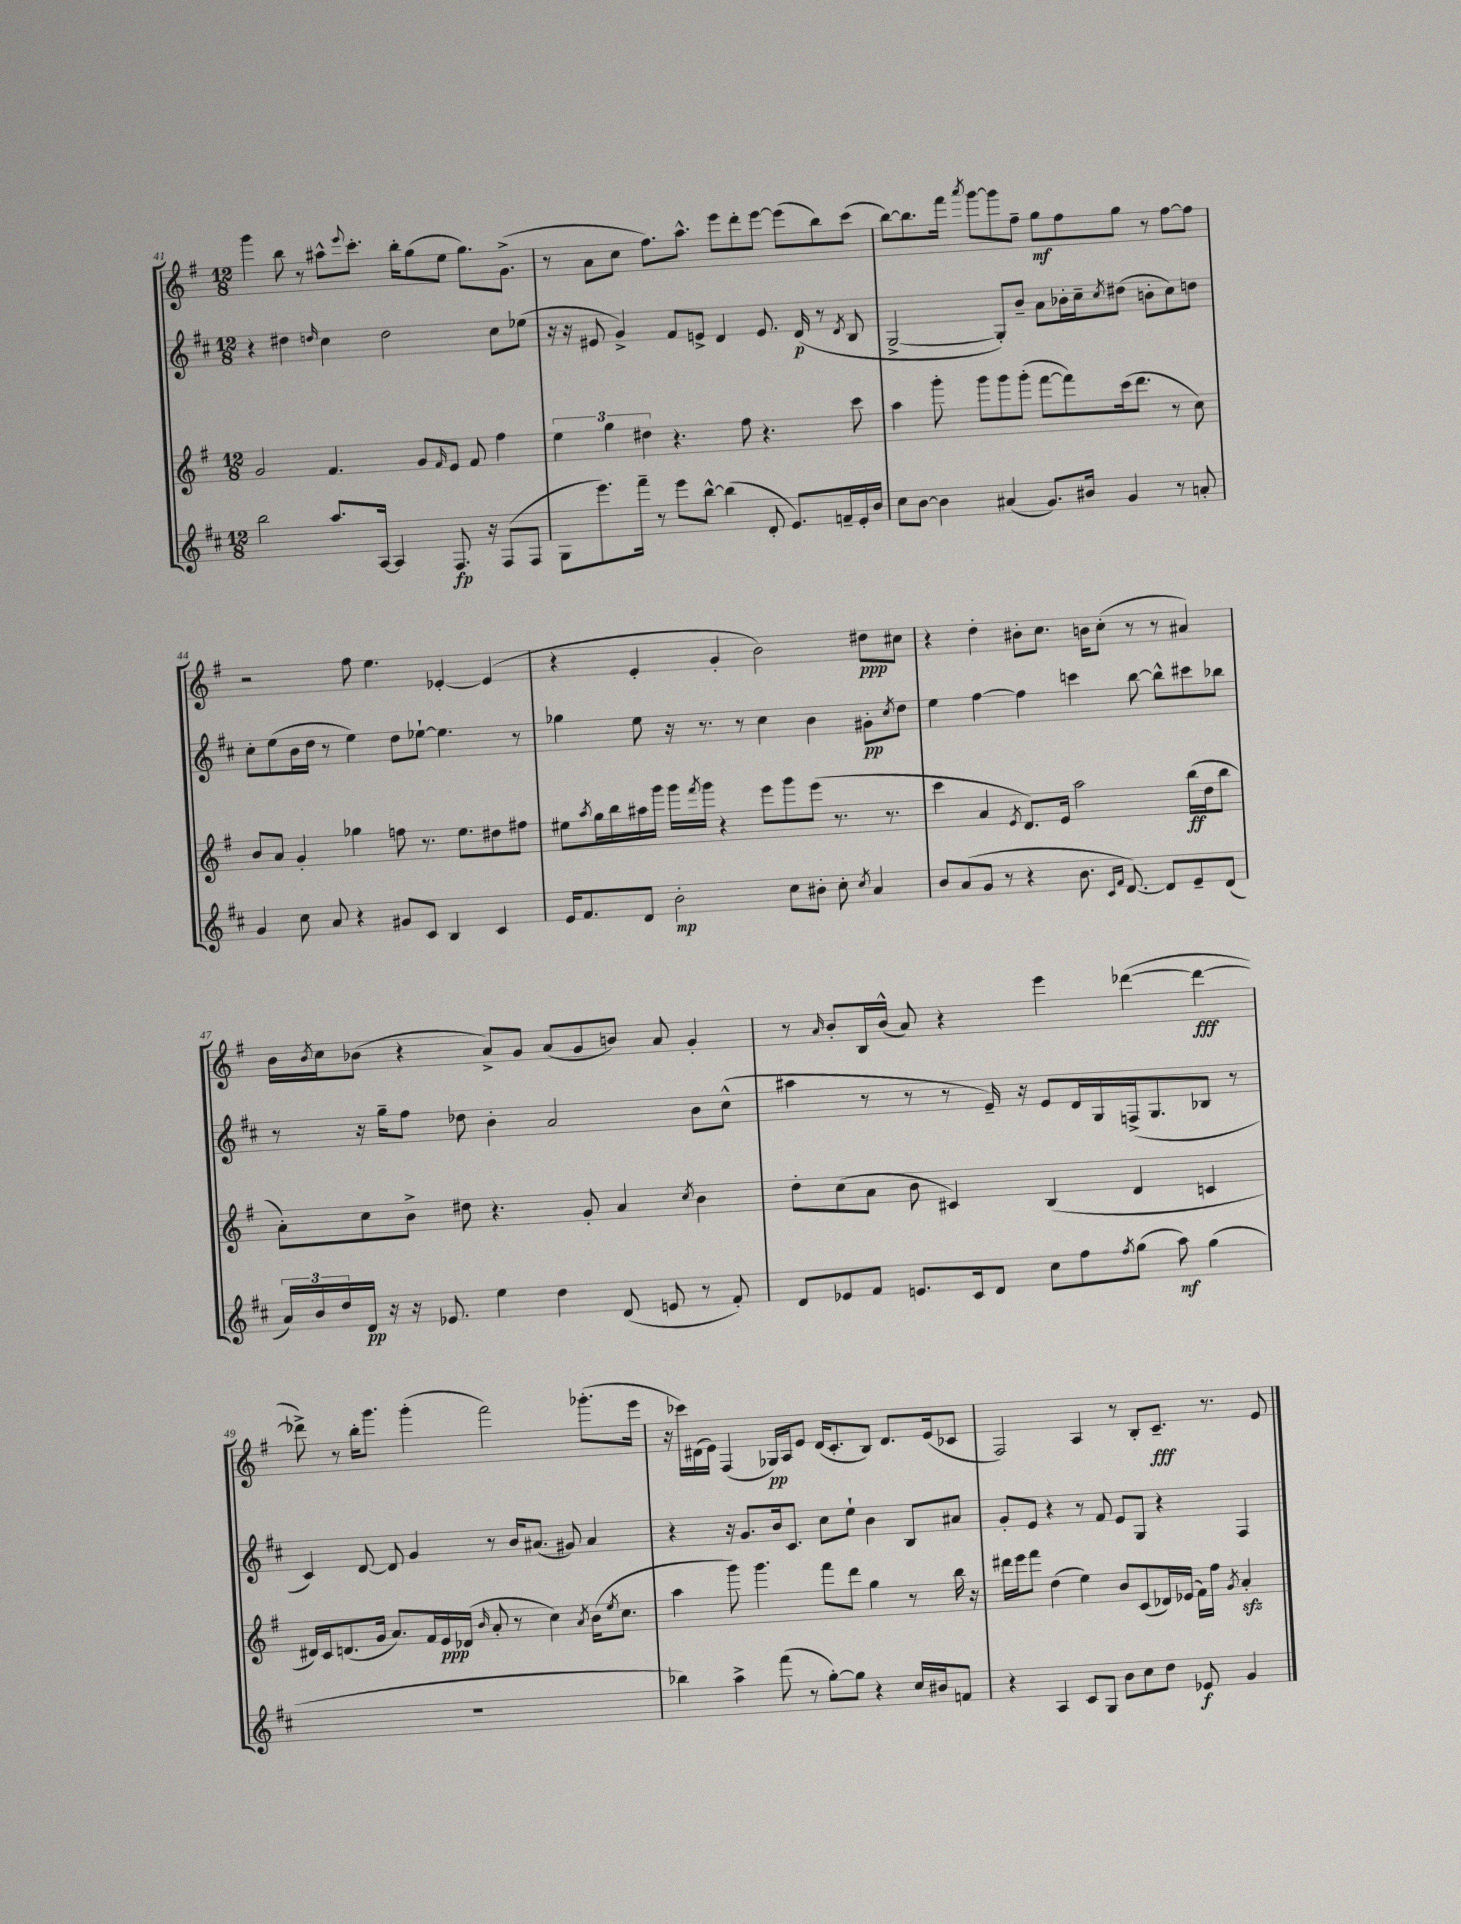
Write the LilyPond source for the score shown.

<<
\new StaffGroup <<
\new Staff = "s0" {
    \clef treble \key g \major \numericTimeSignature \time 12/8
    g'''4 b''8 r8 ais''8-^ \appoggiatura { e'''8 } c'''8.-. b''16-. g''8( e''8 g''8.) g'8.->( |
    r8 a'8 c''8 fis''8.) a''8.-^ e'''8 d'''8-. e'''8~ e'''8( b''8) c'''8( |
    b''8~) b''8. fis'''16 \acciaccatura { a'''8 } g'''8~ g'''8 fis''8-- g''8\mf fis''8 g''8 r8 fis''8~ fis''8 |
    r2 fis''8 e''4. ees'4~-. ees'4( |
    r4 e'4-. g'4-. b'2) dis''8\ppp cis''8 |
    r4 d''4-. bis'8-. c''8. b'16 c''8-.( r8 r8 ais'4) |
    b'16 \acciaccatura { b'8 } c''16 bes'8( r4 a'8->) g'8 a'8( g'8 b'8) a'8 g'4-. |
    r8 \grace { a'16 } b'8-. b16 b'16-^( a'8) r4 e'''4 des'''4~( des'''4~\fff |
    des'''8->) r8 b''16-. g'''8. g'''4-.( fis'''2) ges'''8.-.( e'''16 |
    r16 ces'''16) dis'16( e'16) fis4( ges16\pp) a16 e'8 dis'16( c'8.-. b8) dis'8. e'16( ces'8 |
    fis2) a4 r8 b8-. c'8.--\fff r8. e'8 \bar "|." |
}
\new Staff = "s1" {
    \clef treble \key d \major \numericTimeSignature \time 12/8
    r4 dis''4 \grace { d''16 } cis''4 d''2 cis''8 ees''8( |
    r16 r16 eis'8 g'4->) fis'8 e'8-> d'4 e'8. d'16\p( r8 \acciaccatura { d'8 } b8 |
    g2~-> g8-.) b'8-- a'8 bes'16-. cis''16-- \acciaccatura { cis''8 } dis''8( b'8-. cis''8) d''8 |
    cis''8-. e''8( b'16 d''16 r8 e''4) d''8 ees''8~-! ees''4. r8 |
    ges''4 e''8 r16 r8. r8 cis''4 b'4 gis'8-.\pp \acciaccatura { cis''8 } d''8 |
    e''4 fis''4~ fis''4 c'''4 b''8~ b''8-^ cis'''8 bes''8 |
    r8 r16 g''16-- fis''8 des''8 b'4-. a'2 b'8 cis''8-^( |
    ais''4 r8 r8 r8 e'16--) r16 e'8 d'16 g16 f16->( g8. bes8 r8 |
    cis'4) d'8~ d'8 g'4 r8 b'16 ais'8.( gis'8) ais'4 |
    r4 r16 g'8. b'16 cis'8. cis''8 e''8-! b'4 b8 ais'8 |
    g'8-. e'8 r4 r8 fis'8 e'8 g8 r4 fis4 \bar "|." |
}
\new Staff = "s2" {
    \clef treble \key g \major \numericTimeSignature \time 12/8
    g'2 fis'4. g'8 \grace { fis'16 } e'8 fis'8 fis''4 |
    \tuplet 3/2 { e''4 g''4 dis''4 } r4. fis''8 r4. c'''8 |
    a''4 g'''8-. g'''8 g'''8 g'''8-.( fis'''8~ fis'''8) c'''16( d'''8. r8 c''8) |
    b'8 a'8 g'4-. ges''4 f''8 r8. e''8. dis''8 fis''8 |
    eis''8 \acciaccatura { a''8 } g''16 b''16 ais''16 g'''16 g'''16 \acciaccatura { fis'''8 } g'''16 r4 e'''8 g'''8 e'''8( r8. r8. |
    c'''4 a'4 \acciaccatura { e'8 } d'8.) e'16 a''2 b''16\ff( d''16 b''8 |
    a'8-.) c''8 b'8-> dis''8 r4. g'8-. a'4 \acciaccatura { c''8 } b'4 |
    d''8-. c''8( a'8 b'8 cis'4) b4( d'4 c'4 |
    dis'16) c'16 d'8.( g'16 a'8.) fis'16 e'16\ppp des'16( \grace { b'16 } a'8-. r8 c''4) \acciaccatura { a'8 } b'16( \acciaccatura { e''8 } c''8. |
    a''4 g'''8) g'''4. fis'''8 d'''8 g''4 r8 b''16 r16 |
    dis'''16 e'''16 fis'''8 d''4( e''4) b'8 c'8( des'16) ees'16( fis'16) fis''16 \acciaccatura { g'8 } a'4-.\sfz \bar "|." |
}
\new Staff = "s3" {
    \clef treble \key d \major \numericTimeSignature \time 12/8
    b''2 a''8. a16~ a4 fis8.\fp r16 fis8( fis8 |
    g8 e'''8.) fis'''16-- r8 e'''8 b''8~-^ b''4( d'8-. e'8.) f'16-- e'16-. b'16 |
    cis''8 b'8~ b'4 ais'4( g'8.) bis'16 g'4 r8 a'8-. |
    g'4 cis''8 a'8 r4 gis'8 cis'8 b4 cis'4 |
    e'16 fis'8. d'8 b'2-.\mp cis''8 bis'8-. cis''8-. \acciaccatura { cis''8 } a'4 |
    b'8 a'8( g'8 r8 r4 b'8. \grace { cis'16 fis'16 } d'8.~) d'8 e'8-- d'8( |
    \tuplet 3/2 { a'16) b'16 d''16 } d'16\pp r16 r16 ees'8. e''4 d''4 d'8( e'8 r8 fis'8-.) |
    d'8 ees'8 fis'8 e'8. cis'16 d'8 cis''8 fis''8 \acciaccatura { fis''8 } g''8( a''8\mf) g''4( |
    R1. |
    bes''4) a''4-> fis'''8( r8 g''8~-.) g''8 r4 cis''16 bis'16 f'8 |
    r4 a4 cis'8 g8 b'8 cis''8 d''8 ees'8\f g'4 \bar "|." |
}
>>
>>
\layout { \context { \Score currentBarNumber = #41 } }
